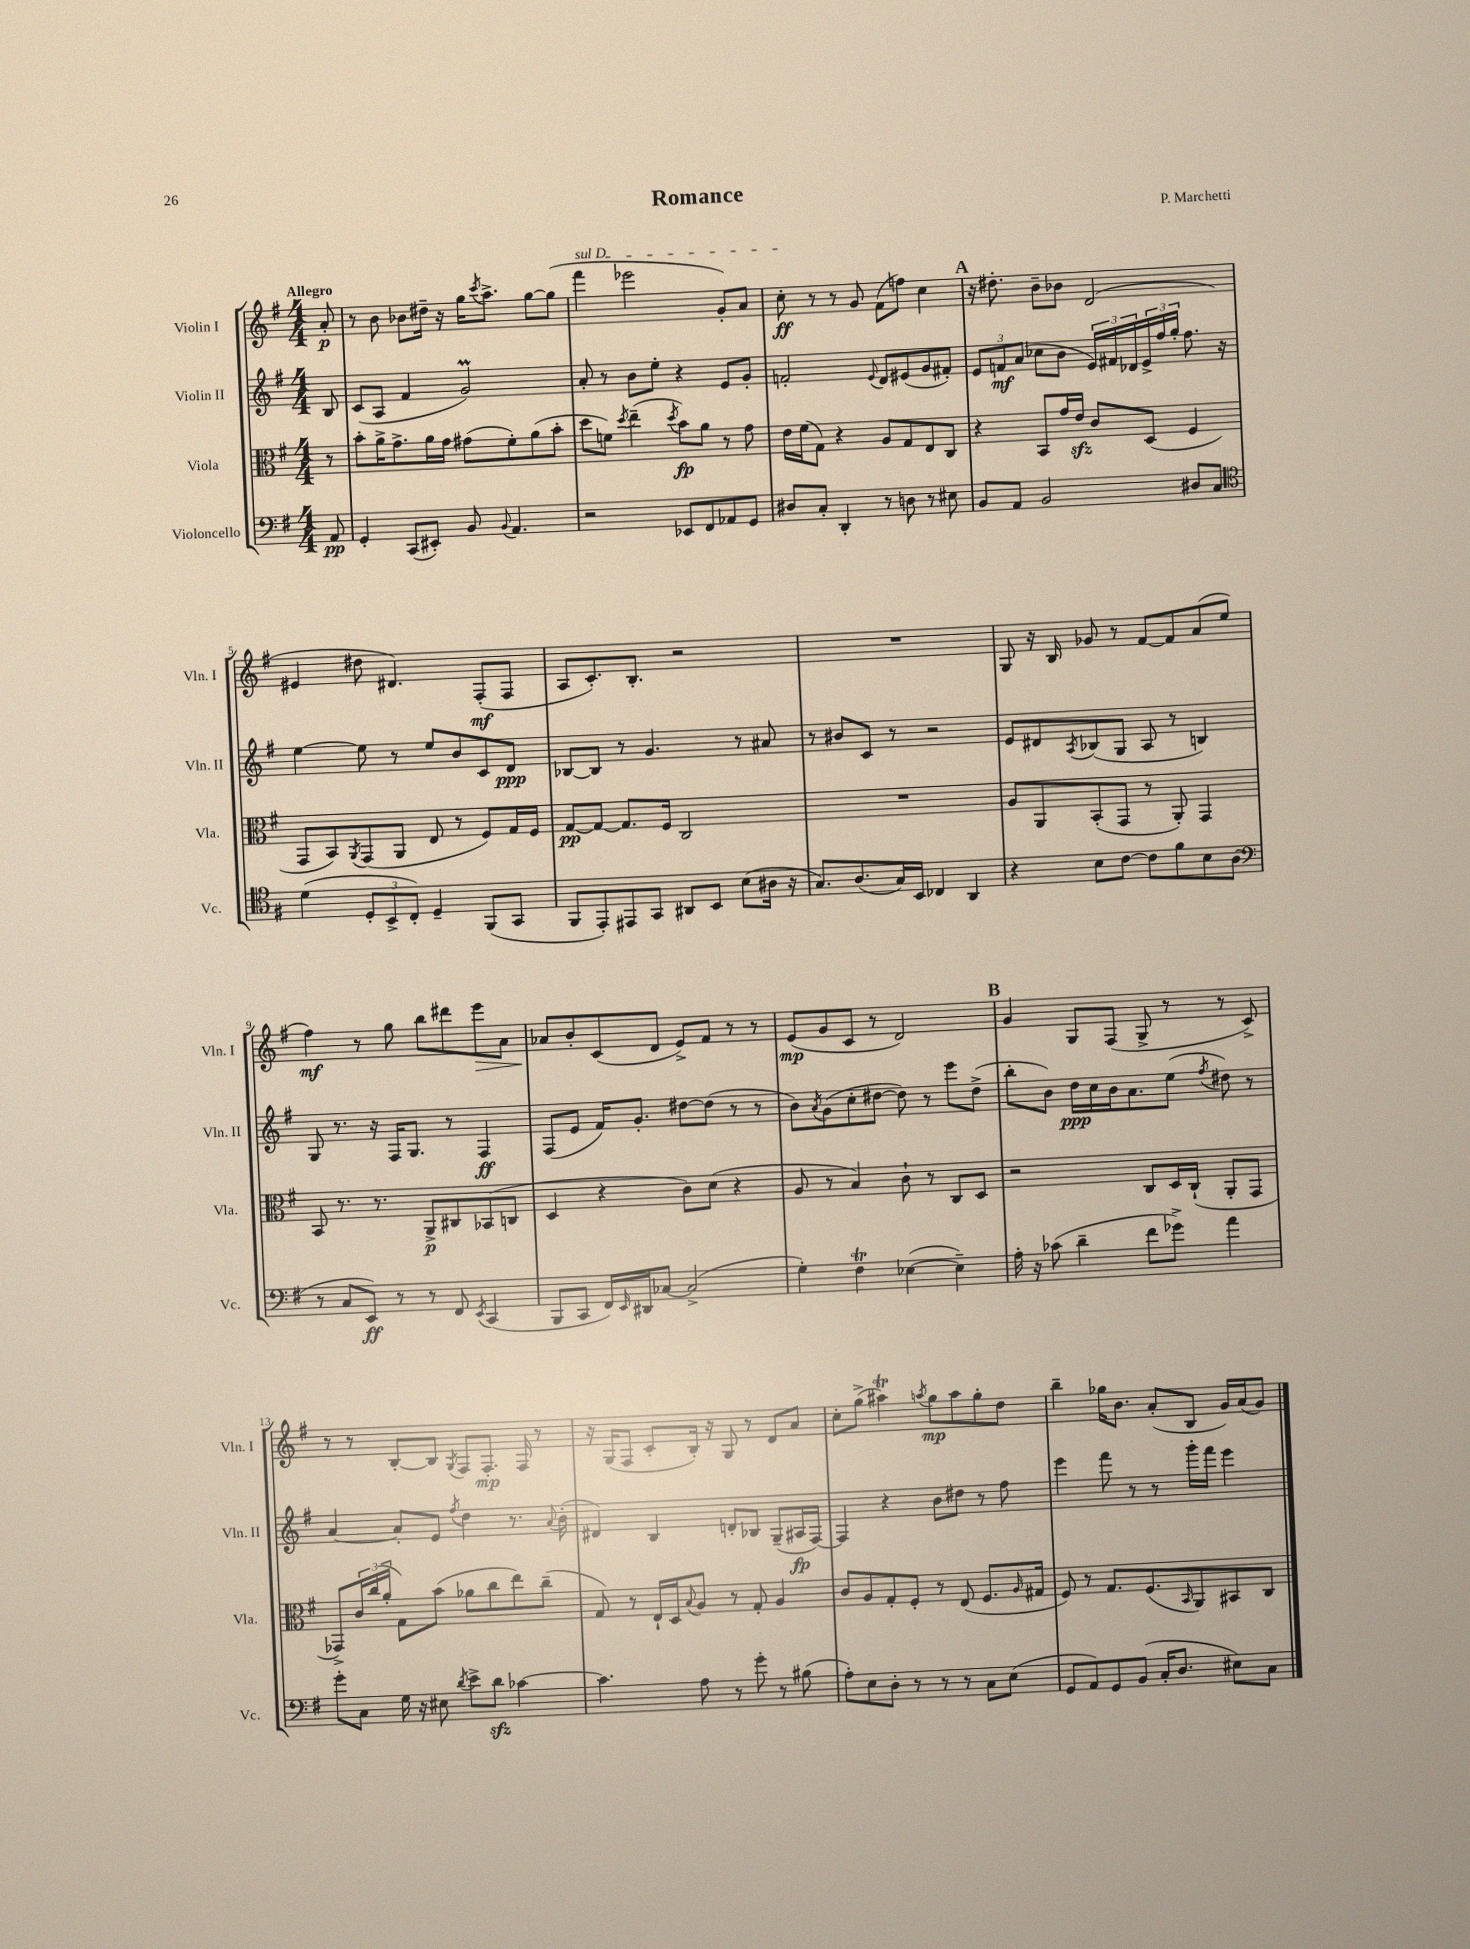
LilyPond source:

\header { title = "Romance" composer = "P. Marchetti" }
<<
\new StaffGroup <<
\new Staff = "s0" \with { instrumentName = "Violin I" shortInstrumentName = "Vln. I" } {
    \clef treble \key g \major \numericTimeSignature \time 4/4 \partial 8 \tempo "Allegro"
    a'8-.\p |
    r8 b'8 bes'8 dis''16-- r16 g''16 \acciaccatura { c'''8 } a''8.-> g''8~ g''8( |
    \once \override TextSpanner.bound-details.left.text = \markup { \italic "sul D" } fis'''4\startTextSpan ees'''2 g'8-.) a'8 |
    c''8-.\ff\stopTextSpan r8 r8 g'8 fis'8( f''8) c''4 |
    \mark \markup { \bold "A" } r16 dis''8.-. b'8-- bes'8 d'2( |
    eis'4 dis''8 dis'4.) fis8-.\mf( fis8 |
    a8 c'8.-.) b8.-. r2 |
    R1 |
    g8 r16 b16 ges'8 r8 fis'8~ fis'8 a'8( e''8 |
    fis''4\mf) r8 g''8 b''8 dis'''8 e'''8\> a'8 |
    aes'8\! b'8-. c'8( d'8 e'8->) fis'8 r8 r8 |
    e'8\mp( g'8 c'8 r8 d'2) |
    \mark \markup { \bold "B" } g'4 g8 fis8( g8-> r8 r8 c'8->) |
    r8 r8 b8~-. b8 \acciaccatura { g8 } fis8 fis8.-.\mp fis16 r8 |
    r16 g16( fis8 c'8-. b16-.) r16 g8 r8 d'8 a'8 |
    c''8-. g''8->( ais''4\trill) \acciaccatura { a''8 } g''8\mp a''8 g''8-. d''8 |
    b''4-- ges''16 b'8. a'8-.( b8 g'16) a'16( g'8) \bar "|." |
}
\new Staff = "s1" \with { instrumentName = "Violin II" shortInstrumentName = "Vln. II" } {
    \clef treble \key g \major \numericTimeSignature \time 4/4 \partial 8
    b8 |
    c'8( a8 fis'4 g'2\prall) |
    a'8-. r8 b'8 e''8-. r4 e'8 g'8-. |
    f'2-. \appoggiatura { e'8 } d'8 eis'8( g'8 fis'8-.) |
    \mark \markup { \bold "A" } \tuplet 3/2 { e'8 f'8\mf a'8( } ces''8 b'8 \tuplet 3/2 { e'16) fis'16 des'16 } \tuplet 3/2 { e'16-> fis''16 g''16-. } fis''8. r16 |
    e''4~ e''8 r8 e''8 b'8 c'8 d'8\ppp |
    bes8~ bes8 r8 g'4. r8 ais'8 |
    r8 bis'8 c'8 r8 r2 |
    e'8 dis'8 \acciaccatura { a8 } bes8( g8 a8 r8 b4) |
    g8 r8. r16 fis16 g8. r8 fis4\ff |
    fis8( e'8 fis'16) g'8.-. dis''8~ dis''8( r8 r8 |
    b'8) \acciaccatura { a'8 } g'8( c''8-. dis''8~ dis''8) r8 e'''8 dis''8->( |
    \mark \markup { \bold "B" } b''8-. b'8) d''16\ppp c''16 b'16 a'8. e''8( \acciaccatura { fis''8 } dis''8) r8 |
    a'4~ a'8-. e'8 \acciaccatura { fis''8 } d''4 r8. \appoggiatura { a'8 } b'16-.( |
    dis'4) b4 d'8-. bes8 g8--( ais16\fp fis16~) |
    fis4 r4 b'8 dis''8 r8 fis''8 |
    e'''4 fis'''8 r8 r8 g'''16-. fis'''16 e'''4 \bar "|." |
}
\new Staff = "s2" \with { instrumentName = "Viola" shortInstrumentName = "Vla." } {
    \clef alto \key g \major \numericTimeSignature \time 4/4 \partial 8
    r8 |
    b'8-. a'16-> g'8.-> a'16 g'16 gis'8( fis'8-.) a'8( b'8-. |
    d''8 f'8) \acciaccatura { d''8 } e''4--( \acciaccatura { d''8 } b'8\fp) a'8 r8 g'8 |
    e'16 fis'16( g8) r4 a8 g8 e8 c8 |
    \mark \markup { \bold "A" } r4 b,8 g'16 e'16\sfz c'8 d8( fis4 |
    g,8 b,8) \acciaccatura { a,8 } g,8( a,8 e8 r8 fis8) g16 fis16 |
    g8~\pp g8~ g8. fis16 c2 |
    R1 |
    a8 a,8 b,8-.( g,8 r8 a,8-.) g,4 |
    b,8 r8. r8. a,8->\p cis8 bes,8( c8 |
    d4 r4 c'8) d'8( r4 |
    a8 r8 b4) c'8-! r8 c8 d8 |
    \mark \markup { \bold "B" } r2 c8 d16 c16-!( a,8-. g,8 |
    ges,8->) \tuplet 3/2 { c'16 c''16( a'16-. } g8) b'8( aes'8 c''8 e''8) c''8--( |
    g8) r8 e16-! d16 \appoggiatura { b8 } a8 r8 g8-. a4 |
    c'8 a8 g8-. fis8-. r8 e8( fis8. \grace { a16 } gis16 |
    fis8) r8 g8. fis8.( \grace { b,16 } a,8) bis,8 c8 \bar "|." |
}
\new Staff = "s3" \with { instrumentName = "Violoncello" shortInstrumentName = "Vc." } {
    \clef bass \key g \major \numericTimeSignature \time 4/4 \partial 8
    a,8\pp |
    g,4-. c,8( eis,8-.) b,8 \appoggiatura { b,8 } a,4. |
    r2 ees,8 fis,8 aes,8 g,8 |
    dis8 c8-. d,4-. r8 d8 r8 eis8 |
    \mark \markup { \bold "A" } b,8 a,8 b,2 dis8 c8 |
    \clef tenor d'4( \tuplet 3/2 { d8-. b,8-> c8-.) } d4-- fis,8( g,8 |
    fis,8 e,8-.) eis,8 g,8 ais,8 b,8 b8( ais16 r16 |
    g8.) a8.( g16) b,16 ces4 a,4 |
    r4 b8 c'8~ c'8 fis'8 b8 a8( |
    \clef bass r8 c8 e,8\ff) r8 r8 fis,8 \acciaccatura { e,8 } c,4( |
    b,,8 c,8 fis,16) \grace { e,16 } dis,16 ces8~ ces2->( |
    g4-.) fis4\trill ees4~( ees4--) |
    \mark \markup { \bold "B" } a16-. r16 ces'8( d'4-- fis'8 ges'8->) a'4 |
    g'8-. c8 g16 r16 eis8 \acciaccatura { d'8 } e'8-> d'8\sfz ces'4~ |
    ces'4. a8 r8 g'8-. r8 bis8( |
    a8-.) e8 d8-. r8 r8 r8 c8 e8( |
    g,8 a,8) g,8 b,8( c16-. d8. eis8) c8 \bar "|." |
}
>>
>>
